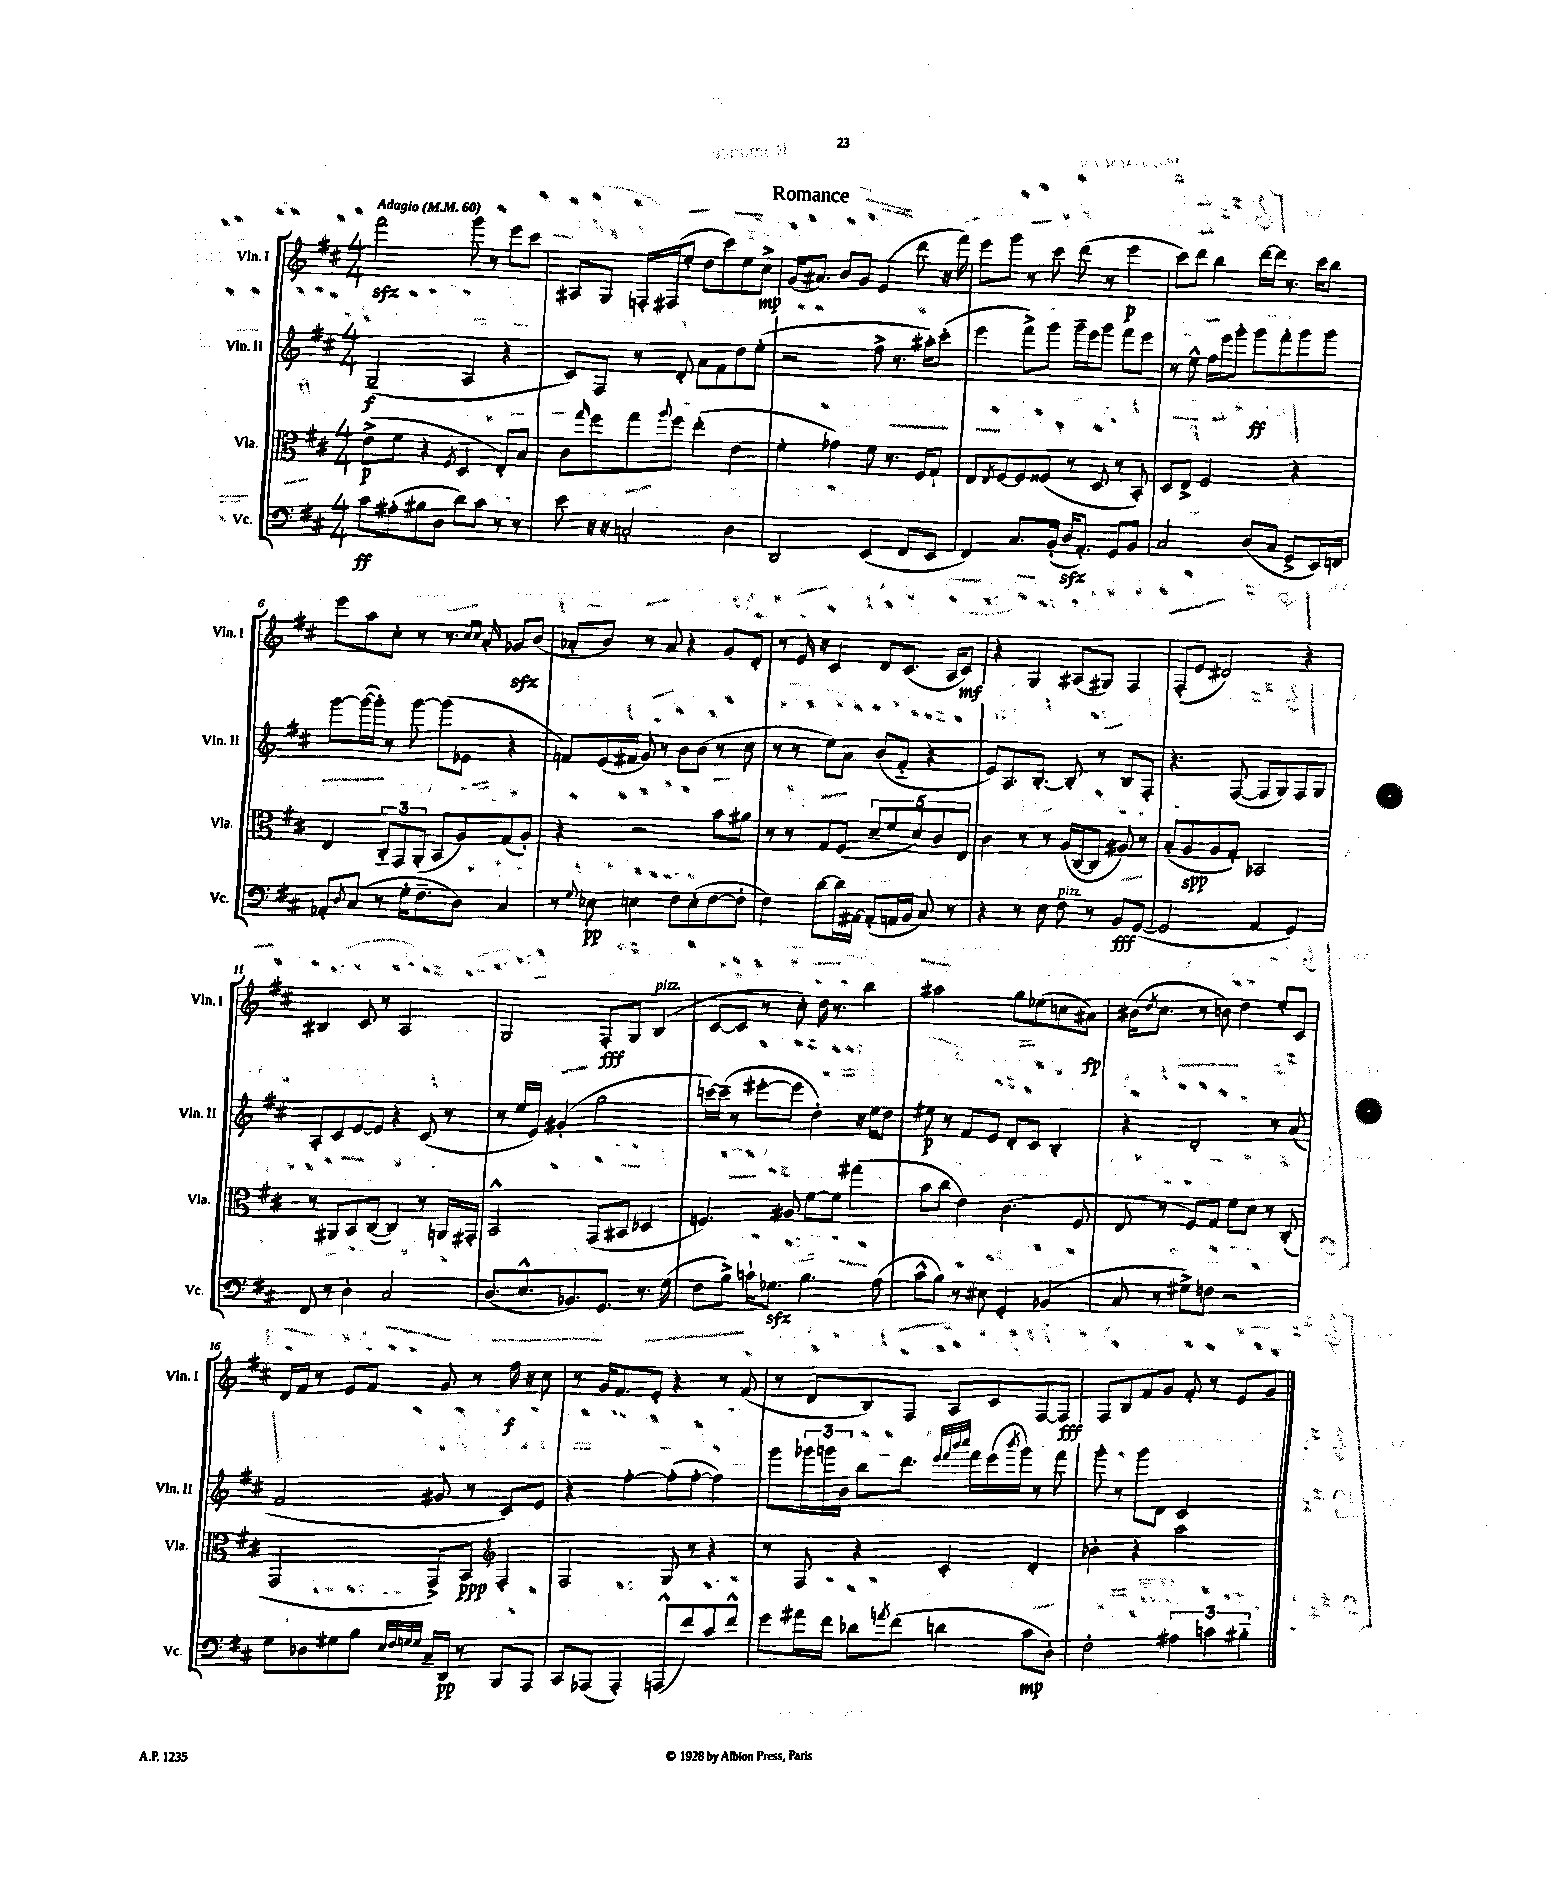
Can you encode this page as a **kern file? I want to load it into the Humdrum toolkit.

**kern	**kern	**kern	**kern
*staff4	*staff3	*staff2	*staff1
*clefF4	*clefC3	*clefG2	*clefG2
*k[f#c#]	*k[f#c#]	*k[f#c#]	*k[f#c#]
*M4/4	*M4/4	*M4/4	*M4/4
*MM60	*MM60	*MM60	*MM60
8c#	(8e^	(2G~	2fff#
(8A#'	8f#	.	.
8B#	4r	.	.
8D	.	.	.
.	8qF#	.	.
8d)	4D	4A	8ggg
8c#	.	.	8r
8r	8E')	4r	8eee
8r	8B	.	8ccc#
=	=	=	=
8e	8c#	8c#)	8A#
.	16qqgg	.	.
16r	8ff#	8F#	8G
16r	.	.	.
2C'	8gg	8r	16F'
.	.	.	(16F#
.	8qqaa	.	.
.	8ff#	8d'	8ee'
.	(4ee'	8a	8dd
.	.	8f#	8ccc#)
4D	4e	8dd	8ee
.	.	(8ee'	8cc#^
=	=	=	=
2DD	4f#'	2r	(16g
.	.	.	8.a#)
.	4g-)	.	8b
.	.	.	8g
(4EE	8f#	8ff#^	(4e
.	8.r	8.r	.
8FF#	.	.	8ddd
.	16F#	16aa#')	.
8EE	8G`	(8ccc#'	16r
.	.	.	16fff#)
=	=	=	=
4FF#)	8E	4eee	8eee
.	8qE	.	.
.	[8F#	.	8ggg
8.C#	8F#]	8fff#^)	8r
.	(8F##	8ggg	8ccc#
(16BB'	.	.	.
16D	8r	16ggg~	(8ddd
8.AA')	.	16eee	.
.	8D	8ggg	8r
8GG	8r	8fff#	4eee
8BB	8BB')	8eee	.
=	=	=	=
2C#	8D	8r	8ccc#)
.	8E^	8ee^^	8ddd
.	2F#	16ff#	4bb
.	.	16eee	.
.	.	8ggg'	.
(8D	.	8ggg	[16ddd
.	.	.	16ddd]
8C#	.	8fff#'	8.r
8GG^	4r	8ggg	.
.	.	.	16ccc#
16EE)	.	8ggg	8bb
16FF	.	.	.
=	=	=	=
8AA-'	4E	[8ggg	8eee
8qD	.	.	.
(8C#	.	(16ggg_	8aa
.	.	16ggg'])	.
8r	12C#'~	8r	8cc#'
.	12GG	.	.
16G'	.	[8ggg	8r
.	(12AA'	.	.
8.F#~	.	.	.
.	8BB	(8ggg]	8.r
8D)	8A)	8e-	.
.	.	.	16qqcc#
.	.	.	16qqcc#
.	.	.	16a'
4C#	(8G	4r	8g-
.	8A')	.	(8b
=	=	=	=
8r	4r	8f)	8a-'
8qqG	.	.	.
8E-	.	(16e	8b)
.	.	16f#	.
4E	2r	8g)	8r
.	.	8r	8a-
8F#	.	8b	4r
(8E'	.	(8b	.
[8F#	8b	8r	8g
8F#']	8a#	8cc#	8d'
=	=	=	=
4F#)	8r	8r	8r
.	8r	8r	16e
.	.	.	16r
[8d	8G	8ee)	4c#
16d]	(8F#	8a	.
[16AA#	.	.	.
(8AA#']	10d~	(8b	8d
.	10f#	.	.
16AA	.	8f#'~	(8.c#
16BB	.	.	.
.	10d)	.	.
8C#)	.	4r	.
.	10c#	.	.
.	.	.	16A
8r	.	.	8c#)
.	10E	.	.
=	=	=	=
4r	4c#	8e)	4r
.	.	8.A	.
8r	8r	.	4G
.	.	[8.B'	.
8E	8r	.	.
8F#	(16A	8B']	(8A#
.	[16C#	.	.
8r	8C#]	8r	8G#)
8BB	8A#)	8B	4F#
([8GG	8r	8F#'	.
=	=	=	=
2GG]	(8B'	4.r	(8F#'
.	8A	.	8e
.	8A	.	2d#)
.	8G')	([8F#	.
4AA	2BB-	8F#]	.
.	.	8G)	.
4GG)	.	8F#	4r
.	.	8G	.
=	=	=	=
8FF#	8r	8A'	4B#
8r	8AA#	8c#	.
4D'	8BB	[8e	8c#
.	([8C#	8e]	8r
2C#	4C#])	4r	2A
.	8r	(8c#	.
.	16AA	8r	.
.	16GG#'	.	.
=	=	=	=
(8.D	2BB^^	8r	2G
.	.	16ee	.
8.E^^	.	16e)	.
.	.	(4g#'	.
8.BB-)	.	.	.
.	(8GG	2gg	8F#'
8.GG	.	.	.
.	8BB#	.	8G
8.r	4D-	.	(4B
(16G	.	.	.
=	=	=	=
8F#	4.F)	[16ccc)	[8c#
.	.	(16ccc~]	.
8B^)	.	8r	8c#]
16c`	.	[8eee#'	8r
8.G-	.	.	.
.	8A#	8eee#]	8cc#')
4.B	[8f#	4dd')	16dd
.	.	.	8.r
.	8f#]	.	.
.	(4gg#	16r	4bb
.	.	16ee	.
(8A	.	8dd	.
=	=	=	=
8c#^^	8b	8ee#	2aa#
8B)	8cc#	8r	.
8r	4e)	8f#	.
8E#	.	8e	.
4GG'	(4.c#	8d'	8gg
.	.	8c#	(8ee-
(4BB-	.	4B'	8cc
.	8F#	.	8a#)
=	=	=	=
8C#	8E	4r	(16b#
.	.	.	8qdd
.	.	.	8.cc#
8r	8r	.	.
8G#^)	8F#)	2d'	8r
8F	8G	.	8b)
2r	8f#	.	4dd
.	8d	.	.
.	8r	8r	8ee'
.	(8C#'	(8a	8c#
=	=	=	=
8G	2GG	2f#	16d
.	.	.	16f#
8D-	.	.	8r
8G#	.	.	8e
8B	.	.	8f#
32qqE	.	.	.
32qqF#	.	.	.
32qqG	.	.	.
32qqG	.	.	.
16C#~	8GG^)	8g#	8g
16DD	.	.	.
8r	8BB	8r	8r
*	*clefG2	*	*
8BBB	4F#'	8c#)	16ff#
.	.	.	16r
8AAA	.	8e	8cc#
=	=	=	=
8CC#	2F#	4r	8r
(8AAA-	.	.	16g
.	.	.	8.f#
4AAA-')	.	[4ff#'	.
.	.	.	8e'
(8AAA^^	8G	(8ff#']	4r
8f#)	8r	[8ff#'	.
8c#	4r	4ff#])	8r
8f#^^	.	.	(8f#
=	=	=	=
8g	8r	8ggg	8r
16a#	8F#	24ggg-	8d
.	.	24ggg	.
16f#	.	.	.
.	.	24b	.
8d-	4r	8bb	8B)
8qa	.	.	.
(8f#	.	8.ddd	8F#
4d	4c#'	.	8A
.	.	32qqeee	.
.	.	32qqfff#	.
.	.	32qqbbb	.
.	.	32qqcccc#	.
.	.	16fff#	.
.	.	(16eee	8c#
.	.	8qbbb	.
.	.	16ggg)	.
8c#	4d'	8r	[8F#
8D')	.	8fff#	8F#]
=	=	=	=
2F#'	4b-'	8ggg'	8F#
.	.	8r	8B
.	4r	8ggg	8f#
.	.	8d	8g
6A#	2aa	2c#	8f#'
.	.	.	8r
6c	.	.	.
.	.	.	8e
6B#'~	.	.	.
.	.	.	8g
==	==	==	==
*-	*-	*-	*-
